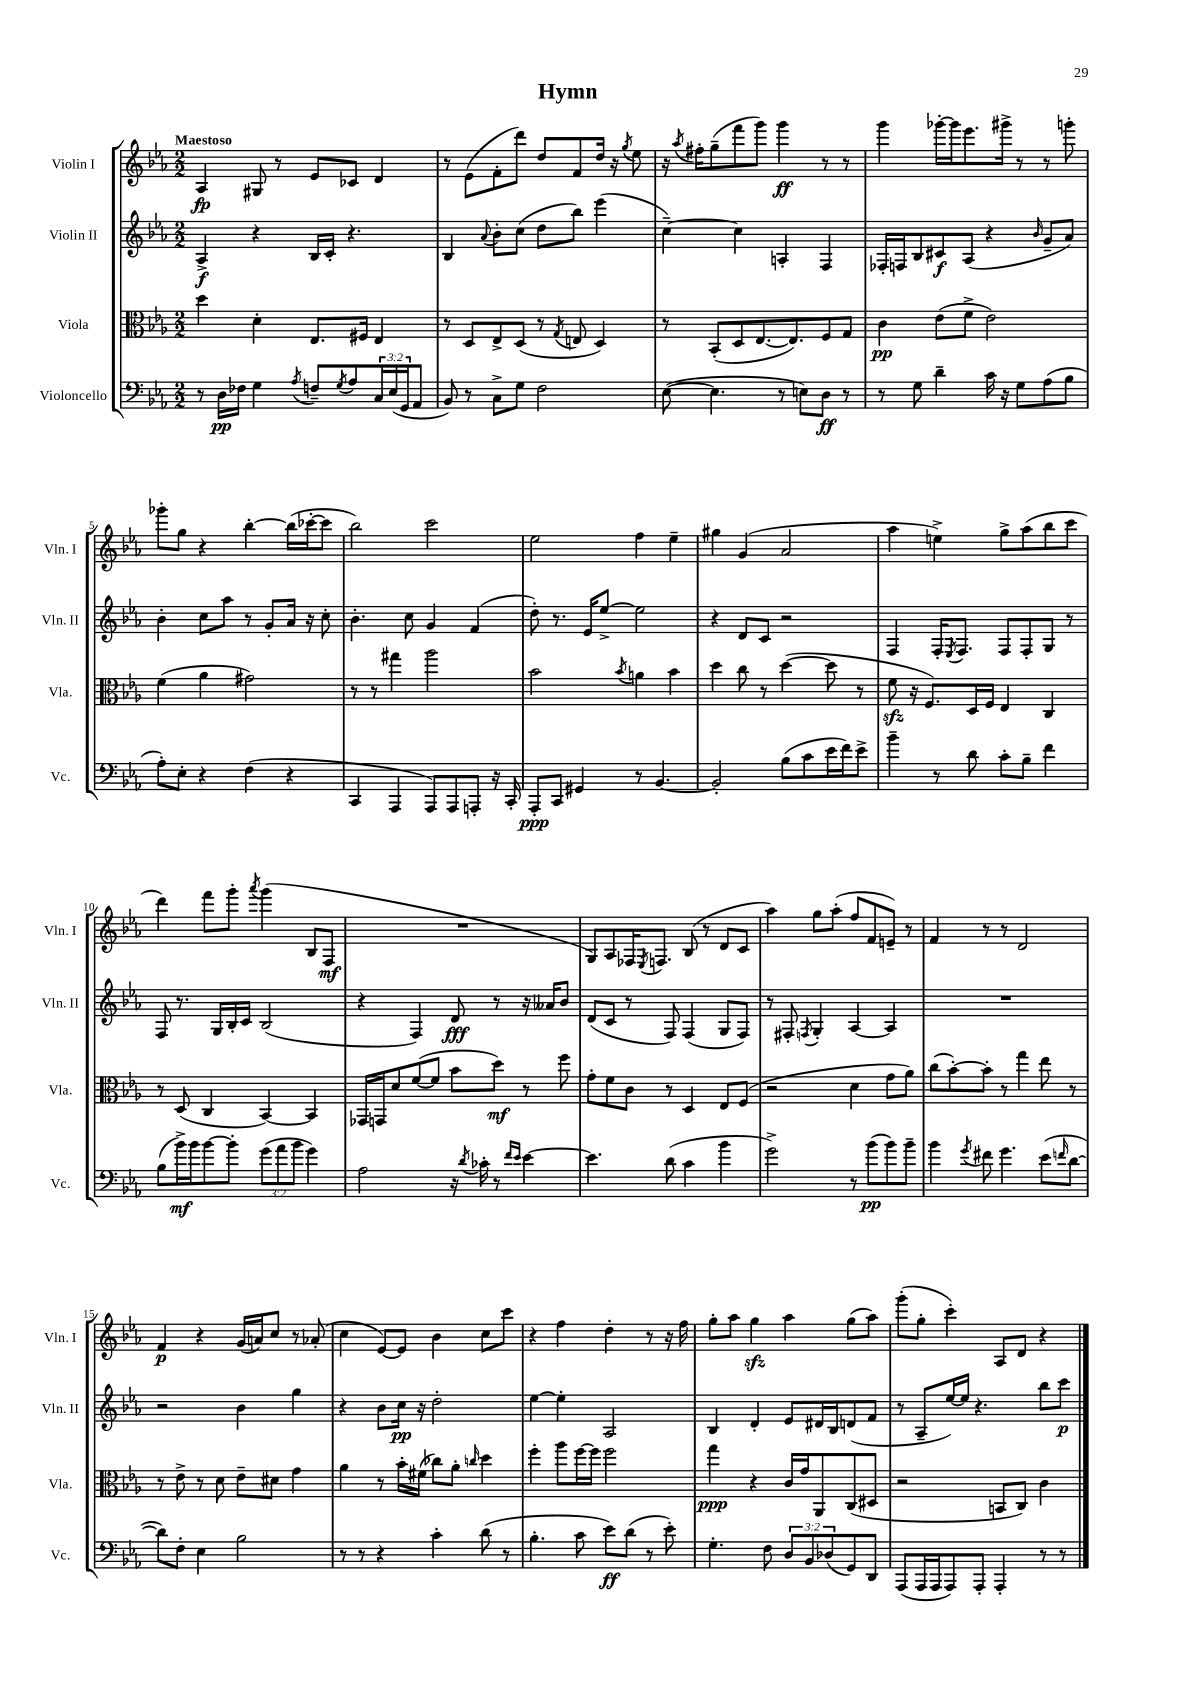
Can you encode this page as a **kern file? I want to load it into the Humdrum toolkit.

**kern	**kern	**kern	**kern
*staff4	*staff3	*staff2	*staff1
*clefF4	*clefC3	*clefG2	*clefG2
*k[b-e-a-]	*k[b-e-a-]	*k[b-e-a-]	*k[b-e-a-]
*M2/2	*M2/2	*M2/2	*M2/2
8r	4dd	4A-^	4A-
16D	.	.	.
16F-	.	.	.
4G	4d'	4r	8G#
.	.	.	8r
8qA-	.	.	.
8F~	8.E-	16B-	8e-
.	.	16c'	.
8qG	.	.	.
8A-	.	4.r	8c-
.	16F#	.	.
24C	4E-	.	4d
(24E-	.	.	.
24GG	.	.	.
8AA-	.	.	.
=	=	=	=
8BB-)	8r	4B-	8r
8r	8D	.	(8e-
.	.	8qqa-	.
8C^	8E-^	8b-'	8f'
8G	(8D	(8cc	8ddd)
2F	8r	8dd	8dd
.	8qG	.	.
.	8E	8bb-)	8f
.	4D)	(4eee-	16dd
.	.	.	16r
.	.	.	8qgg
.	.	.	8ee-
=	=	=	=
([8E-	8r	[4cc~)	16r
.	.	.	8qaa-
.	.	.	16ff#'
4.E-]	(8BB-'	.	(8gg~
.	8D	4cc]	8fff
.	[8.E-	.	8ggg)
8r	.	4A'	4ggg
.	8.E-])	.	.
8E)	.	.	.
8D	8F	4F	8r
8r	8G	.	8r
=	=	=	=
8r	4c	16F-'	4ggg
.	.	16F	.
8G	.	8B-	.
4d~	(8e-	8c#	[16ggg-'
.	.	.	16ggg-]
.	8f^	(8A-	8.eee-
16c	2e-)	4r	.
16r	.	.	16ggg#^
8G	.	.	8r
.	.	16qqb-	.
(8A-	.	8g~	8r
8B-	.	8a-)	8ggg'
=	=	=	=
8A-')	(4f	4b-'	8ggg-'
8E-'	.	.	8gg
4r	4a-	8cc	4r
.	.	8aa-	.
(4F	2g#)	8r	[4bb-'
.	.	8g'	.
4r	.	16a-	(16bb-]
.	.	16r	[16ccc-'
.	.	8cc'	8ccc-]
=	=	=	=
4CC	8r	4.b-'	2bb-)
.	8r	.	.
4AAA-	4gg#	.	.
.	.	8cc	.
8AAA-)	2aa-	4g	2ccc
8AAA-	.	.	.
8AAA'	.	(4f	.
16r	.	.	.
16CC'	.	.	.
=	=	=	=
8AAA-'	2b-	8dd')	2ee-
8CC	.	8.r	.
4GG#	.	.	.
.	.	16e-	.
.	.	[8ee-^	.
.	8qb-	.	.
8r	4a	2ee-]	4ff
[4.BB-	.	.	.
.	4b-	.	4ee-~
=	=	=	=
2BB-']	4dd	4r	4gg#
.	8cc	8d	(4g
.	8r	8c	.
(8B-	([4dd	2r	2a-
8c	.	.	.
16e-	8dd]	.	.
16f)	.	.	.
8e-^	8r	.	.
=	=	=	=
4b-~	8f	4F	4aa-
.	16r	.	.
.	8.F)	.	.
8r	.	16F'	4ee^)
.	.	8qE-	.
.	.	8.F	.
8d	16D	.	.
.	16F	.	.
8c'	4E-	8F	8gg^
8B-~	.	8F'	(8aa-
4f	4C	8G	8bb-
.	.	8r	8ccc
=	=	=	=
(8B-	8r	8F	4ddd)
16b-^)	(8D	8.r	.
16b-	.	.	.
[8b-	4C	.	8fff
.	.	16G	.
8b-']	.	16B-'	8ggg'
.	.	16c	.
.	.	.	8qaaa-
(12g	[4BB-)	(2B-	(4ggg
12a-	.	.	.
12b-	.	.	.
4g)	4BB-]	.	8B-
.	.	.	8F
=	=	=	=
2A-	16GG-	4r	1r
.	16GG	.	.
.	8d	.	.
.	([8f	4F)	.
.	8f]	.	.
16r	8b-	8d	.
8qd	.	.	.
16c-'	.	.	.
8r	8dd)	8r	.
16qqf	.	.	.
16qqe-	.	.	.
[4e-	8r	16r	.
.	.	16a--	.
.	8ff	8b-	.
=	=	=	=
4.e-]	8g'	(8d	8G)
.	8f	8c	8A-
.	8c	8r	16F-
.	.	.	8qE-
.	.	.	8.F
(8d	8r	8F)	.
4c	4D	(4F	(8B-
.	.	.	8r
4b-	8E-	8G	8d
.	(8F	8F)	8c
=	=	=	=
2g^)	2r	8r	4aa-)
.	.	8F#'	.
.	.	8qF	.
.	.	4G'	8gg
.	.	.	(8aa-'
8r	4d	[4A-	8ff
(8b-	.	.	8f
8b-)	8g	4A-]	8e~)
8b-~	8a-)	.	8r
=	=	=	=
4b-	(8cc	1r	4f
.	[8b-')	.	.
8qg	.	.	.
8f#	8b-']	.	8r
4.g	8r	.	8r
.	4gg	.	2d
(8e-	8ee-	.	.
16qqf	.	.	.
[8d	8r	.	.
=	=	=	=
8d])	8r	2r	4f
8F'	8e-^	.	.
4E-	8r	.	4r
.	8d	.	.
2B-	8e-~	4b-	(16g
.	.	.	16a)
.	8d#	.	8cc
.	4g	4gg	8r
.	.	.	(8a-'
=	=	=	=
8r	4a-	4r	4cc
8r	.	.	.
4r	8r	8b-	[8e-)
.	16b-'	16cc	8e-]
.	(16f#	16r	.
4c'	8cc-)	2dd'	4b-
.	8a-'	.	.
.	16qqcc	.	.
(8d	4dd	.	8cc
8r	.	.	8ccc
=	=	=	=
4.B-'	4ff'	[4ee-	4r
.	8aa-	4ee-']	4ff
8c	[16ff	.	.
.	16ff]	.	.
8e-)	2ff	2A-	4dd'
(8d	.	.	.
8r	.	.	8r
8e-')	.	.	16r
.	.	.	16ff
=	=	=	=
4.G'	4gg	4B-	8gg'
.	.	.	8aa-
.	4r	4d'	4gg
8F	.	.	.
12D	16c	8e-	4aa-
.	16g	.	.
12BB-	.	.	.
.	8AA-	16d#	.
(12D-	.	.	.
.	.	16B-	.
8GG)	(8C	(8d	(8gg
8DD	8D#	8f	8aa-)
=	=	=	=
(8AAA-	2r	8r	(8ggg'
16AAA-	.	8A-~	8gg'
16AAA-	.	.	.
8AAA-)	.	[16ee-)	4ccc')
.	.	16ee-]	.
8AAA-'	.	4.r	.
4AAA-'	8BB	.	8A-
.	8C)	.	8d
8r	4c	8bb-	4r
8r	.	8ccc	.
==	==	==	==
*-	*-	*-	*-
